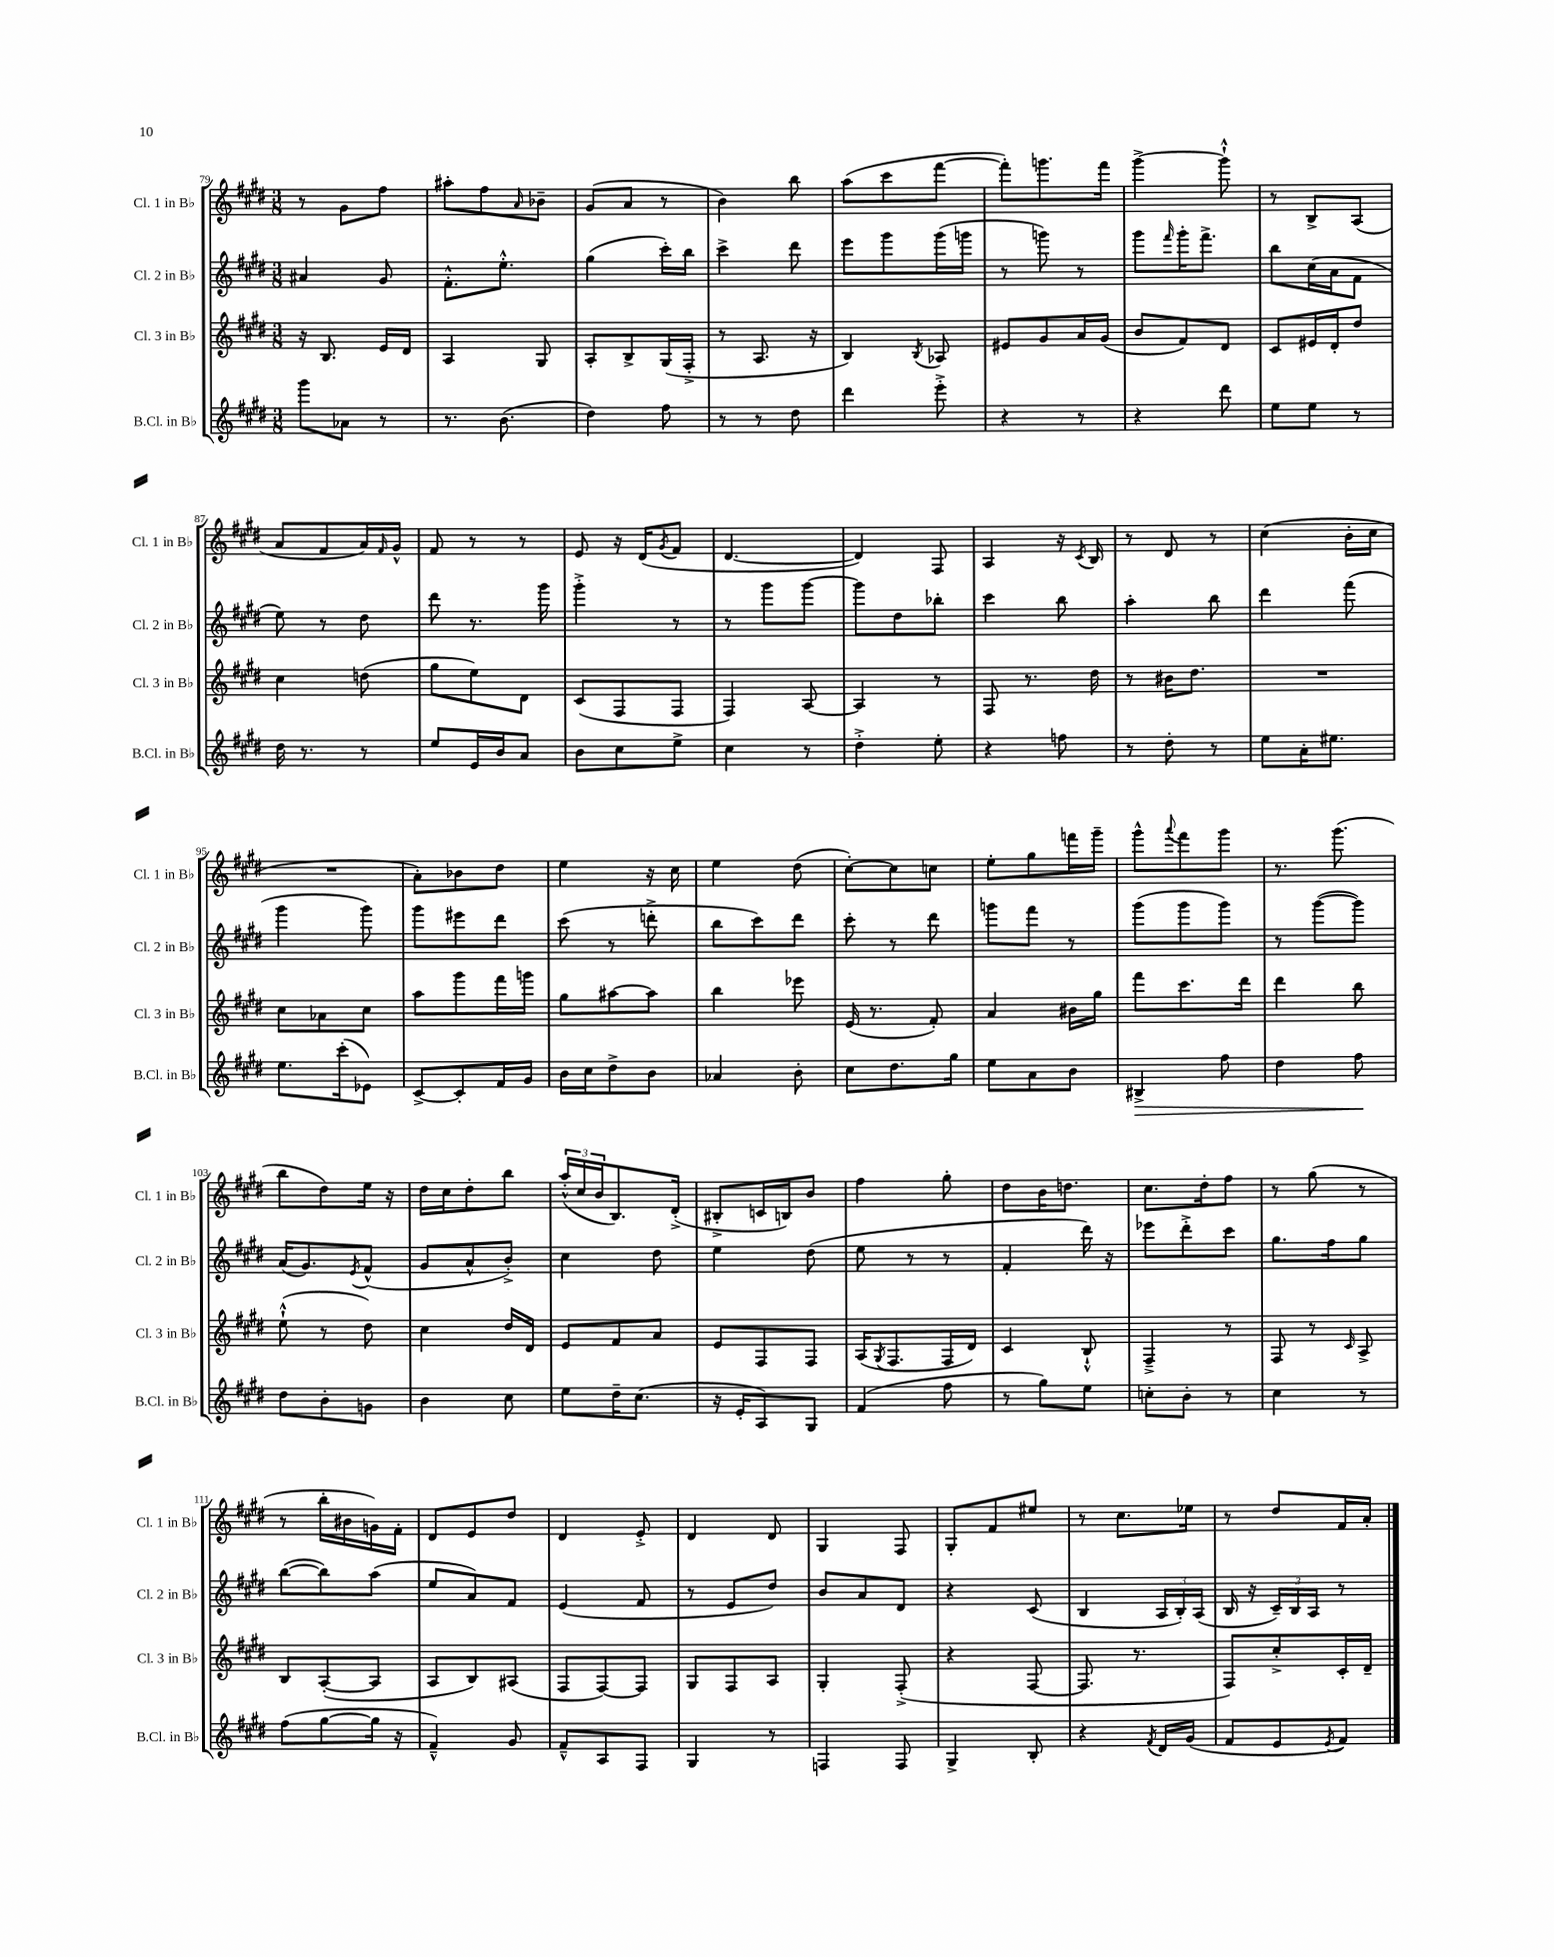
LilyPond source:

<<
\new StaffGroup <<
\new Staff = "s0" \with { instrumentName = "Cl. 1 in Bb" shortInstrumentName = "Cl. 1 in Bb" } {
    \clef treble \key e \major \numericTimeSignature \time 3/8
    r8 gis'8 fis''8 |
    ais''8-. fis''8 \grace { a'16 } bes'8-- |
    gis'8( a'8 r8 |
    b'4) b''8 |
    a''8( cis'''8 fis'''8~ |
    fis'''8-.) g'''8. fis'''16 |
    gis'''4~-> gis'''8-!-^ |
    r8 b8-> a8( |
    a'8 fis'8 a'16) \grace { fis'16 } gis'16-^ |
    fis'8 r8 r8 |
    e'8 r16 dis'16( \acciaccatura { gis'8 } fis'8 |
    dis'4.~ |
    dis'4) fis8 |
    a4 r16 \acciaccatura { cis'8 } b16 |
    r8 dis'8 r8 |
    cis''4( b'16-. cis''16 |
    R4. |
    a'8-.) bes'8 dis''8 |
    e''4 r16 cis''16 |
    e''4 dis''8( |
    cis''8~-.) cis''8 c''8 |
    e''8-. gis''8 f'''16 gis'''16-- |
    gis'''8-^ \appoggiatura { a'''8 } fis'''8 gis'''8 |
    r8. gis'''8.( |
    b''8 dis''8) e''16 r16 |
    dis''16 cis''16 dis''8-. b''8 |
    \tuplet 3/2 { a''16-.-^( cis''16 b'16 } b8.) dis'16-.->( |
    bis8-.-> c'16 b16) b'8 |
    fis''4 gis''8-. |
    dis''8 b'16 d''8. |
    cis''8. dis''16-. fis''8 |
    r8 gis''8( r8 |
    r8 b''16-. bis'16 g'16) fis'16-. |
    dis'8 e'8 dis''8 |
    dis'4 e'8-.-> |
    dis'4 dis'8 |
    gis4 fis8 |
    gis8-. fis'8 eis''8 |
    r8 cis''8. ees''16 |
    r8 dis''8 fis'16 a'16-. \bar "|." |
}
\new Staff = "s1" \with { instrumentName = "Cl. 2 in Bb" shortInstrumentName = "Cl. 2 in Bb" } {
    \clef treble \key e \major \numericTimeSignature \time 3/8
    ais'4 gis'8 |
    fis'8.-.-^ e''8.-.-^ |
    gis''4( cis'''16-.) b''16 |
    cis'''4-> dis'''8 |
    e'''8 gis'''8 gis'''16( g'''16 |
    r8 g'''8) r8 |
    gis'''8 \grace { fis'''16 } gis'''16-. fis'''8.-> |
    b''8 cis''16( a'16 fis'8 |
    e''8) r8 dis''8 |
    dis'''8 r8. gis'''16 |
    gis'''4-.-> r8 |
    r8 gis'''8 gis'''8~ |
    gis'''8 dis''8 bes''8-. |
    cis'''4 b''8 |
    a''4-. b''8 |
    dis'''4 fis'''8( |
    gis'''4 gis'''8) |
    gis'''8 eis'''8 dis'''8 |
    cis'''8( r8 d'''8-.-> |
    b''8 cis'''8) dis'''8 |
    cis'''8-. r8 dis'''8 |
    g'''8 fis'''8 r8 |
    gis'''8( gis'''8 gis'''8) |
    r8 gis'''8~( gis'''8) |
    a'16( gis'8.) \acciaccatura { e'8 } fis'8-^( |
    gis'8 a'8-^ b'8-.->) |
    cis''4 dis''8 |
    e''4 dis''8( |
    e''8 r8 r8 |
    fis'4-. dis'''16) r16 |
    ees'''8 dis'''8-.-> cis'''8 |
    gis''8. fis''16 gis''8 |
    b''8~( b''8) a''8( |
    e''8 a'8) fis'8 |
    e'4( fis'8 |
    r8 e'8 dis''8) |
    b'8 a'8 dis'8 |
    r4 cis'8( |
    b4 \tuplet 3/2 { a16 b16-.) a16( } |
    b16 r16 \tuplet 3/2 { cis'16--) b16 a16 } r8 \bar "|." |
}
\new Staff = "s2" \with { instrumentName = "Cl. 3 in Bb" shortInstrumentName = "Cl. 3 in Bb" } {
    \clef treble \key e \major \numericTimeSignature \time 3/8
    r16 b8. e'16 dis'16 |
    a4 gis8 |
    a8-. b8-> gis16( fis16-.-> |
    r8 a8. r16 |
    b4) \acciaccatura { b8 } aes8 |
    eis'8 gis'8 a'16 gis'16( |
    b'8 fis'8) dis'8 |
    cis'8 eis'16 dis'16-. dis''8 |
    cis''4 d''8( |
    gis''8 e''8) dis'8 |
    cis'8( fis8 fis8 |
    fis4) a8~ |
    a4 r8 |
    fis8 r8. dis''16 |
    r8 bis'16 dis''8. |
    R4. |
    cis''8 aes'8 cis''8 |
    a''8 gis'''8 fis'''16 g'''16 |
    gis''8 ais''8~ ais''8 |
    b''4 ees'''8 |
    e'16( r8. fis'8-.) |
    a'4 bis'16 gis''16 |
    fis'''8 cis'''8. dis'''16 |
    dis'''4 b''8 |
    e''8-!-^( r8 dis''8) |
    cis''4 dis''16 dis'16 |
    e'8 fis'8 a'8 |
    e'8 fis8 fis8 |
    a16( \acciaccatura { gis8 } fis8. fis16 dis'16) |
    cis'4 b8-!-^ |
    fis4---> r8 |
    fis8 r8 \grace { cis'16 } a8-> |
    b8 a8~-.( a8 |
    a8 b8) ais8( |
    fis8 fis8~) fis8 |
    gis8 fis8 a8 |
    gis4-. fis8-.->( |
    r4 fis8~ |
    fis8. r8. |
    fis8) cis''8-.-> cis'16-. dis'16-- \bar "|." |
}
\new Staff = "s3" \with { instrumentName = "B.Cl. in Bb" shortInstrumentName = "B.Cl. in Bb" } {
    \clef treble \key e \major \numericTimeSignature \time 3/8
    gis'''8 aes'8 r8 |
    r8. b'8.( |
    dis''4) fis''8 |
    r8 r8 dis''8 |
    dis'''4 e'''8-.-> |
    r4 r8 |
    r4 dis'''8 |
    e''8 e''8 r8 |
    dis''16 r8. r8 |
    e''8 e'16 b'16 a'8 |
    b'8 cis''8 e''8-> |
    cis''4 r8 |
    dis''4-.-> e''8-. |
    r4 f''8 |
    r8 dis''8-. r8 |
    e''8 a'16-. eis''8. |
    e''8. cis'''16-.( ees'8) |
    cis'8~-> cis'8-. fis'16 gis'16 |
    b'16 cis''16 dis''8-> b'8 |
    aes'4 b'8-. |
    cis''8 dis''8. gis''16 |
    e''8 a'8 b'8 |
    bis4->\> fis''8 |
    dis''4 fis''8\! |
    dis''8 b'8-. g'8 |
    b'4 cis''8 |
    e''8 dis''16-- cis''8.( |
    r16 e'16-. a8) gis8 |
    fis'4( fis''8 |
    r8 gis''8) e''8 |
    c''8-. b'8-. r8 |
    cis''4 r8 |
    fis''8( gis''8~ gis''16 r16 |
    fis'4---^) gis'8 |
    fis'8---^ a8 fis8 |
    gis4 r8 |
    f4 f8 |
    gis4-> b8-. |
    r4 \acciaccatura { fis'8 } dis'16 gis'16( |
    fis'8 e'8 \acciaccatura { e'8 } fis'8) \bar "|." |
}
>>
>>
\layout { \context { \Score currentBarNumber = #79 } }
